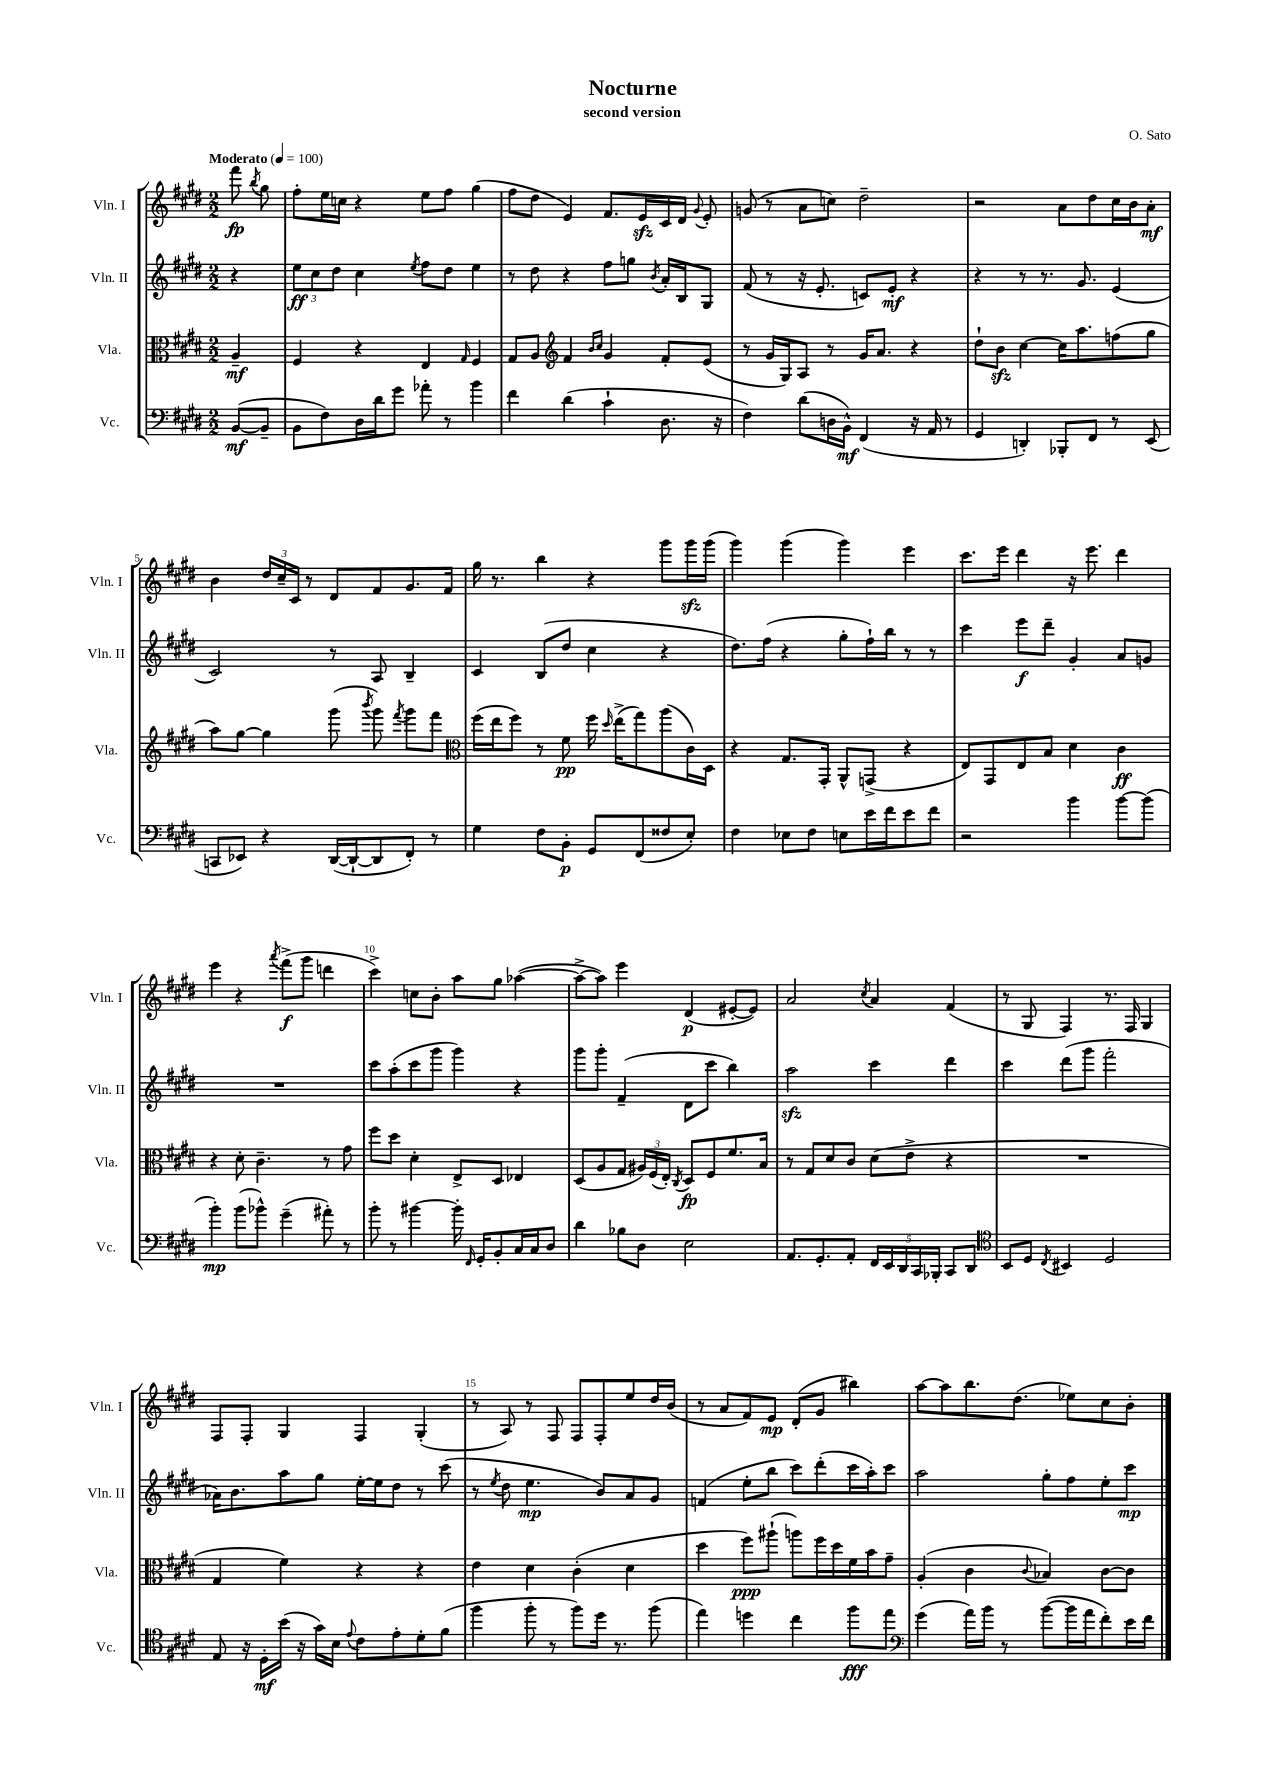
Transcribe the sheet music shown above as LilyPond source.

\header { title = "Nocturne" composer = "O. Sato" subtitle = "second version" }
<<
\new StaffGroup <<
\new Staff = "s0" \with { instrumentName = "Vln. I" shortInstrumentName = "Vln. I" } {
    \clef treble \key e \major \numericTimeSignature \time 2/2 \partial 4 \tempo "Moderato" 4 = 100
    \autoBeamOff fis'''8\fp \acciaccatura { b''8 } gis''8 |
    fis''8[-. e''16 c''16] r4 e''8[ fis''8] gis''4( |
    fis''8[ dis''8] e'4) fis'8.[ e'16\sfz cis'16 dis'16] \appoggiatura { gis'8 } e'8-. |
    g'8( r8 a'8[ c''8]) dis''2-- |
    r2 a'8[ dis''8 cis''16 b'16 a'8]-.\mf |
    b'4 \tuplet 3/2 { dis''16[ cis''16-- cis'16] } r8 dis'8[ fis'8 gis'8. fis'16] |
    gis''16 r8. b''4 r4 gis'''8[ gis'''16\sfz gis'''16]( |
    gis'''4) gis'''4( gis'''4) e'''4 |
    cis'''8.[ e'''16] dis'''4 r16 e'''8. dis'''4 |
    e'''4 r4 \acciaccatura { a'''8 } fis'''8[->\f( gis'''8] d'''4 |
    cis'''4->) c''8[ b'8]-. a''8[ gis''8] aes''4~( |
    aes''8[~-> aes''8]) e'''4 dis'4\p( eis'8[~-. eis'8]) |
    a'2 \acciaccatura { cis''8 } a'4 fis'4( |
    r8 gis8 fis4) r8. fis16 gis4 |
    fis8[ fis8]-. gis4 fis4 gis4-.( |
    r8 a8) r8 fis8 fis8[ fis8-. e''8 dis''16 b'16]( |
    r8 a'8[ fis'8) e'8]\mp dis'8[-.( gis'8] bis''4) |
    a''8[~ a''8 b''8. dis''8.]( ees''8[) cis''8 b'8]-. \bar "|." |
}
\new Staff = "s1" \with { instrumentName = "Vln. II" shortInstrumentName = "Vln. II" } {
    \clef treble \key e \major \numericTimeSignature \time 2/2 \partial 4
    \autoBeamOff r4 |
    \tuplet 3/2 { e''8[\ff cis''8 dis''8] } cis''4 \acciaccatura { e''8 } fis''8[ dis''8] e''4 |
    r8 dis''8 r4 fis''8[ g''8] \acciaccatura { b'8 } a'16[-. b16 gis8] |
    fis'8( r8 r16 e'8.-. c'8[) e'8]-.\mf r4 |
    r4 r8 r8. gis'8. e'4( |
    cis'2) r8 a8 b4-- |
    cis'4 b8[( dis''8] cis''4 r4 |
    dis''8.[) fis''16]( r4 gis''8[-. fis''16-!) b''16] r8 r8 |
    cis'''4 e'''8[\f dis'''8]-- gis'4-. a'8[ g'8] |
    R1 |
    cis'''8[ a''8-.( cis'''8 gis'''8] gis'''4) r4 |
    gis'''8[ gis'''8]-. fis'4--( dis'8[ cis'''8] b''4) |
    a''2\sfz cis'''4 dis'''4 |
    cis'''4 dis'''8[( gis'''8] fis'''2-. |
    aes'16[) b'8. a''8 gis''8] e''16[~-. e''16 dis''8] r8 cis'''8( |
    r8 \acciaccatura { e''8 } dis''8 e''4.\mp b'8[) a'8 gis'8] |
    f'4( e''8[-. b''8] cis'''8[) dis'''8-.( cis'''16 a''16-.) cis'''8] |
    a''2 gis''8[-. fis''8 e''8-. cis'''8]\mp \bar "|." |
}
\new Staff = "s2" \with { instrumentName = "Vla." shortInstrumentName = "Vla." } {
    \clef alto \key e \major \numericTimeSignature \time 2/2 \partial 4
    \autoBeamOff a4--\mf |
    fis4 r4 e4 \grace { gis16 } fis4 |
    gis8[ a8] \clef treble fis'4 \grace { b'16[ cis''16] } gis'4 fis'8[-. e'8]( |
    r8 gis'16[ gis16) a8] r8 gis'16[ a'8.] r4 |
    dis''8[-! b'8]\sfz cis''4~ cis''16[ a''8. f''8( gis''8] |
    a''8[) gis''8]~ gis''4 gis'''8( \acciaccatura { b'''8 } gis'''8) \acciaccatura { fis'''8 } gis'''8[ fis'''8] |
    \clef alto fis''16[( e''16 fis''8]) r8 fis'8\pp fis''16 \grace { dis''16 } e''16[->( gis''8) a''8( cis'16) dis16] |
    r4 gis8.[ gis,16]-. a,8[-^ g,8]->( r4 |
    e8[) gis,8 e8 b8] dis'4 cis'4\ff |
    r4 dis'8-. cis'4.-- r8 gis'8 |
    fis''8[ dis''8] dis'4-. e8[-> dis8] ees4 |
    dis8[( a8 gis8] \tuplet 3/2 { ais16[) fis16( e16]-.) } \acciaccatura { cis8 } dis8[\fp fis8 fis'8. b16] |
    r8 gis8[ dis'8 cis'8] dis'8[( e'8]-> r4 |
    R1 |
    gis4 fis'4) r4 r4 |
    e'4 dis'4 cis'4-.( dis'4 |
    dis''4 fis''8[\ppp) ais''8]-!( a''8[) fis''16 dis''16 fis'16 b'16 gis'8]-- |
    a4-.( cis'4 \appoggiatura { cis'8 } bes4) cis'8[~ cis'8] \bar "|." |
}
\new Staff = "s3" \with { instrumentName = "Vc." shortInstrumentName = "Vc." } {
    \clef bass \key e \major \numericTimeSignature \time 2/2 \partial 4
    \autoBeamOff b,8[~\mf( b,8]-- |
    b,8[ fis8) dis16 dis'16 gis'8] aes'8-. r8 b'4 |
    fis'4 dis'4( cis'4-! dis8. r16 |
    fis4) dis'8[( d16 b,16]-^\mf) fis,4( r16 a,16 r8 |
    gis,4 d,4-.) bes,,8[-. fis,8] r8 e,8( |
    c,8[ ees,8]) r4 dis,16[~( dis,16~-! dis,8 fis,8]-.) r8 |
    gis4 fis8[ b,8]-.\p gis,8[ fis,8( fisis8 e8]-.) |
    fis4 ees8[ fis8] e8[ e'16 fis'16 e'8 fis'8] |
    r2 b'4 b'8[~ b'8]( |
    b'4-.\mp) b'8[( bes'8]-^) gis'4--( ais'8-.) r8 |
    b'8-. r8 bis'4~ bis'16-. \grace { fis,16 } gis,16[-. b,8-. cis16 cis16 dis8] |
    dis'4 bes8[ dis8] e2 |
    a,8.[ gis,8.-. a,8]-. \tuplet 5/4 { fis,16[ e,16 dis,16 cis,16 bes,,16]-. } cis,8[ dis,8] |
    \clef tenor b,8[ dis8] \acciaccatura { cis8 } bis,4 dis2 |
    e8 r16 dis16[-.\mf b'16]( r16 gis'16[) b16] \appoggiatura { e'8 } cis'8[ e'8-. dis'8-. fis'8]( |
    fis''4 fis''8-. r8 fis''8[) dis''16] r8. fis''8( |
    e''4) d''4 cis''4 fis''8[\fff e''8] |
    \clef bass gis'4( a'16[) b'16] r8 b'8[~( b'16 a'16 fis'8-.) e'16 fis'16] \bar "|." |
}
>>
>>
\layout { \context { \Score \override BarNumber.break-visibility = ##(#f #t #t) barNumberVisibility = #(every-nth-bar-number-visible 5) } }
